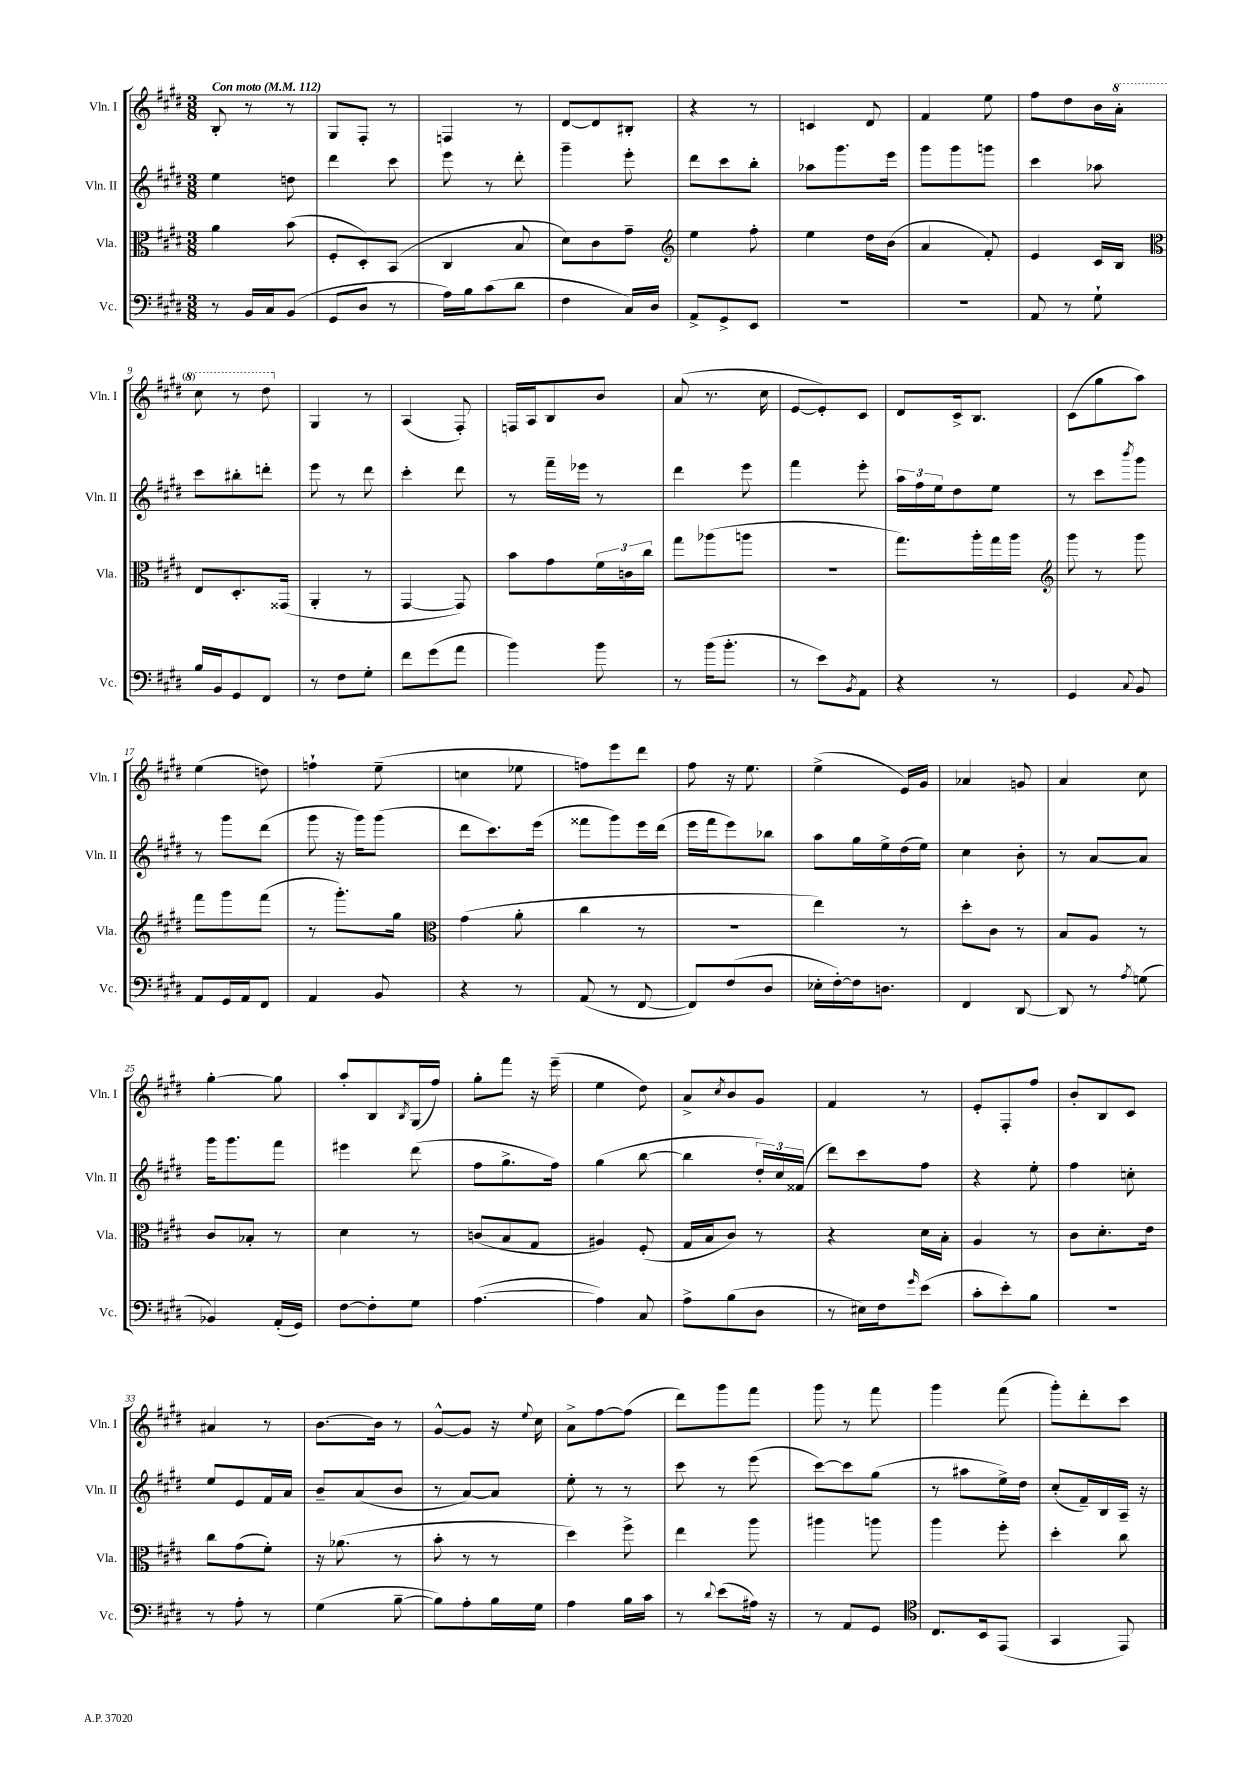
<<
\new StaffGroup <<
\new Staff = "s0" \with { instrumentName = "Vln. I" shortInstrumentName = "Vln. I" } {
    \clef treble \key e \major \numericTimeSignature \time 3/8 \tempo "Con moto" 4 = 112
    b8-. r8 r8 |
    gis8 fis8-. r8 |
    f4 r8 |
    dis'8~ dis'8 bis8-. |
    r4 r8 |
    c'4 dis'8 |
    fis'4 e''8 |
    fis''8 dis''8 b'16 \ottava #1 a''16-. |
    cis'''8 r8 dis'''8 \ottava #0 |
    gis4 r8 |
    a4( fis8-.) |
    f16 a16 b8 b'8 |
    a'8( r8. cis''16 |
    e'8~ e'8-.) cis'8 |
    dis'8 cis'16-> b8. |
    cis'8( gis''8 a''8) |
    e''4( d''8) |
    f''4-! e''8--( |
    c''4 ees''8 |
    f''8) e'''8 dis'''8 |
    fis''8 r16 e''8. |
    e''4->( e'16) gis'16 |
    aes'4 g'8 |
    a'4 cis''8 |
    gis''4~-. gis''8 |
    a''8-. b8 \acciaccatura { b8 } gis16( fis''16) |
    gis''8-. fis'''8 r16 e'''16--( |
    e''4 dis''8) |
    a'8-> \acciaccatura { cis''8 } b'8 gis'8 |
    fis'4 r8 |
    e'8-. fis8-. fis''8 |
    b'8-. b8 cis'8 |
    ais'4 r8 |
    b'8.~ b'16 r8 |
    gis'8~-^ gis'8 r16 \appoggiatura { e''8 } cis''16 |
    a'8-> fis''8~ fis''8( |
    dis'''8) gis'''8 fis'''8 |
    gis'''8 r8 fis'''8 |
    gis'''4 fis'''8( |
    gis'''8-.) dis'''8-. cis'''8 \bar "|." |
}
\new Staff = "s1" \with { instrumentName = "Vln. II" shortInstrumentName = "Vln. II" } {
    \clef treble \key e \major \numericTimeSignature \time 3/8
    e''4 d''8 |
    dis'''4 cis'''8 |
    e'''8 r8 dis'''8-. |
    gis'''4-- e'''8-. |
    dis'''8 cis'''8 b''8-. |
    aes''8 gis'''8. e'''16 |
    gis'''8 gis'''8 g'''8 |
    cis'''4 aes''8 |
    cis'''8 bis''8-. d'''8-. |
    e'''8 r8 dis'''8 |
    cis'''4-. dis'''8 |
    r8 fis'''16-- ees'''16 r8 |
    dis'''4 e'''8 |
    fis'''4 e'''8-. |
    \tuplet 3/2 { a''16 fis''16 e''16 } dis''8 e''8 |
    r8 cis'''8 \acciaccatura { b'''8 } gis'''8 |
    r8 gis'''8 dis'''8( |
    gis'''8 r16 gis'''16) gis'''8( |
    dis'''8 cis'''8.) e'''16( |
    fisis'''8 gis'''8) e'''16 dis'''16( |
    e'''16 fis'''16 e'''8) bes''8 |
    a''8 gis''16 e''16-> dis''16( e''16) |
    cis''4 b'8-. |
    r8 a'8~ a'8 |
    gis'''16 gis'''8. fis'''8 |
    eis'''4 dis'''8( |
    fis''8 gis''8.-> fis''16) |
    gis''4( b''8~ |
    b''4 \tuplet 3/2 { dis''16-.) cis''16 fisis'16( } |
    dis'''8) cis'''8 fis''8 |
    r4 e''8-. |
    fis''4 c''8-. |
    e''8 e'8 fis'16 a'16 |
    b'8-- a'8( b'8 |
    r8 a'8~) a'8 |
    e''8-. r8 r8 |
    cis'''8 r8 e'''8( |
    cis'''8~) cis'''8 gis''8( |
    r8 ais''8 e''16->) dis''16 |
    cis''8-.( fis'16--) b16 a16-- r16 \bar "|." |
}
\new Staff = "s2" \with { instrumentName = "Vla." shortInstrumentName = "Vla." } {
    \clef alto \key e \major \numericTimeSignature \time 3/8
    a'4 b'8( |
    fis8-. dis8-.) b,8( |
    cis4 b8 |
    dis'8) cis'8 gis'8-- |
    \clef treble e''4 fis''8-. |
    e''4 dis''16 b'16( |
    a'4 fis'8-.) |
    e'4 cis'16 b16 |
    \clef alto e8 dis8.-. gisis,16( |
    a,4-. r8 |
    gis,4~ gis,8) |
    b'8 gis'8 \tuplet 3/2 { fis'16 c'16 cis''16 } |
    gis''8 aes''8( a''8 |
    r4. |
    gis''8.) a''16-. gis''16 a''16 |
    \clef treble gis'''8 r8 gis'''8 |
    fis'''8 gis'''8 fis'''8( |
    r8 gis'''8.-.) gis''16 |
    \clef alto gis'4( a'8-. |
    cis''4 r8 |
    r4. |
    e''4) r8 |
    dis''8-. cis'8 r8 |
    b8 a8 r8 |
    cis'8 bes8-. r8 |
    dis'4 r8 |
    c'8( b8 gis8 |
    ais4) fis8-.( |
    gis16 b16 cis'8) r8 |
    r4 dis'16 b16-. |
    a4 r8 |
    cis'8 dis'8.-. e'16 |
    cis''8 gis'8( fis'8-.) |
    r16 aes'8.( r8 |
    b'8-. r8 r8 |
    dis''4) fis''8-> |
    e''4 a''8 |
    ais''4 a''8 |
    a''4 fis''8-. |
    dis''4-. cis''8 \bar "|." |
}
\new Staff = "s3" \with { instrumentName = "Vc." shortInstrumentName = "Vc." } {
    \clef bass \key e \major \numericTimeSignature \time 3/8
    r8 b,16 cis16 b,8( |
    gis,8 dis8 r8 |
    a16) b16 cis'8( dis'8 |
    fis4 cis16) dis16 |
    a,8-> gis,8-> e,8 |
    R4. |
    R4. |
    a,8 r8 gis8-! |
    b16 b,16 gis,8 fis,8 |
    r8 fis8 gis8-. |
    fis'8 gis'8( a'8 |
    b'4) b'8 |
    r8 b'16( b'8.-. |
    r8 e'8) \acciaccatura { b,8 } a,8 |
    r4 r8 |
    gis,4 \appoggiatura { cis8 } b,8 |
    a,8 gis,16 a,16 fis,8 |
    a,4 b,8 |
    r4 r8 |
    a,8( r8 fis,8~ |
    fis,8) fis8( dis8 |
    ees16-. fis16~-.) fis16 d8. |
    fis,4 dis,8~ |
    dis,8 r8 \acciaccatura { a8 } g8( |
    bes,4) a,16-.( gis,16) |
    fis8~ fis8-. gis8 |
    a4.~( |
    a4) cis8 |
    a8-> b8( dis8 |
    r8 eis16) fis16 \grace { gis'16 } e'8( |
    cis'8-. e'8-.) b8 |
    R4. |
    r8 a8-. r8 |
    gis4( b8~-- |
    b8) a8-. b16 gis16 |
    a4 b16 cis'16 |
    r8 \appoggiatura { dis'8 } e'8( ais16) r16 |
    r8 a,8 gis,8 |
    \clef tenor cis8. b,16 e,8( |
    gis,4 e,8) \bar "|." |
}
>>
>>
